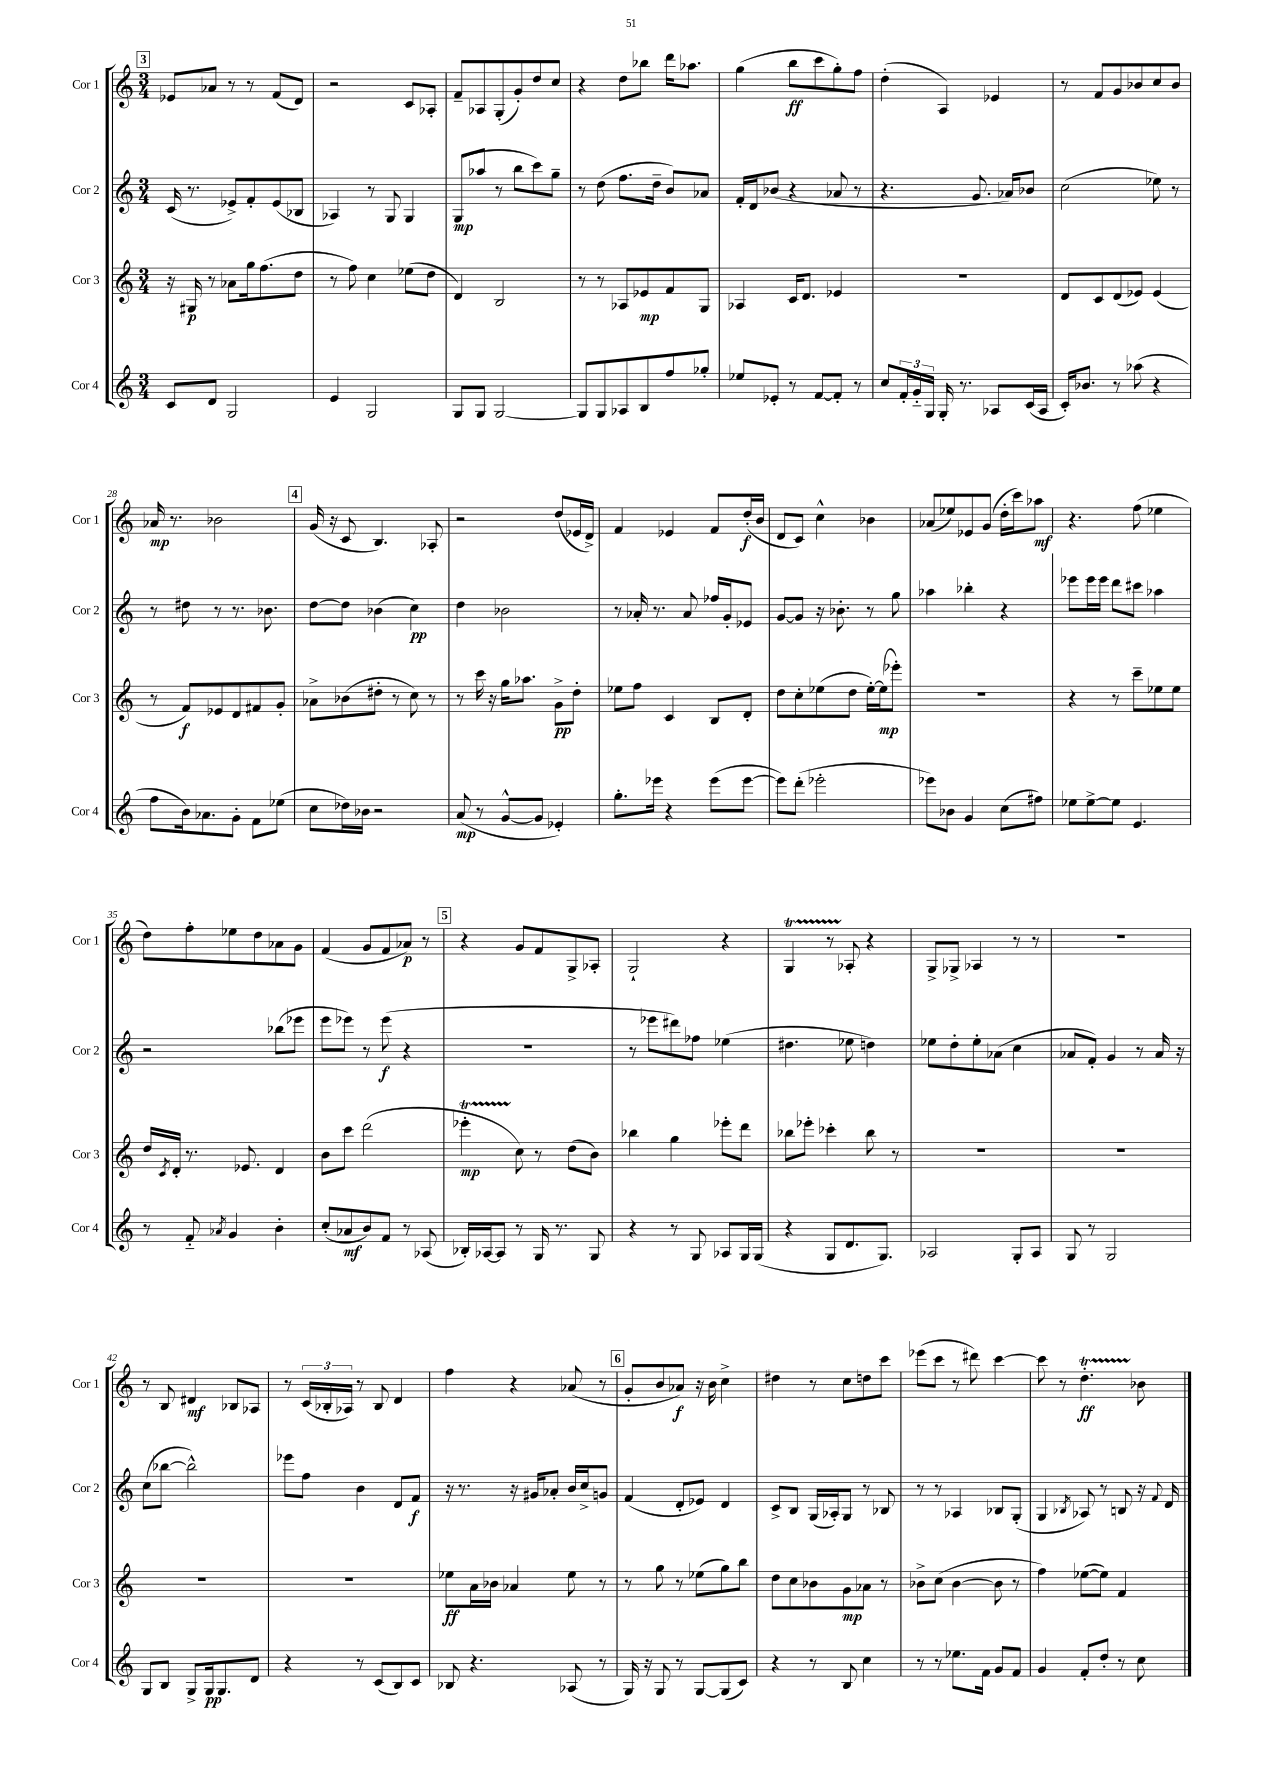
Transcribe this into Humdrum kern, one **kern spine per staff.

**kern	**kern	**kern	**kern
*staff4	*staff3	*staff2	*staff1
*clefG2	*clefG2	*clefG2	*clefG2
*k[]	*k[]	*k[]	*k[]
*M3/4	*M3/4	*M3/4	*M3/4
8c/L	16r	(16c/	8e-/L
.	16G#/	8.r	.
8d/J	8r	.	8a-/J
2G/	8a-\L	8e-^/L)	8r
.	16gg\k	8f'/	8r
.	(8.ff\	.	.
.	.	(8e-/	(8f/L
.	8dd\J	8B-/J	8d/J)
=	=	=	=
4e/	8r	4A-/)	2r
.	8ff\)	.	.
2G/	4cc\	8r	.
.	.	8G/	.
.	(8ee-\L	4G/	8c/L
.	8dd\J	.	8A-'/J
=	=	=	=
8G/L	4d/)	(8G/L	8f~/L
8G/J	.	8aa-/J	8A-/
[2G/	2B/	8r	(8G'/
.	.	8bb\L	8g'/)
.	.	8ccc\)	8dd/
.	.	8gg~\J	8cc/J
=	=	=	=
8G/]L	8r	8r	4r
8G/	8r	(8dd\	.
8A-/	8A-/L	8.ff\L	8dd\L
8B/	8e-/	.	8bb-\J
.	.	16dd~\Jk	.
8ff/	8f/	8b/L)	16ddd\LK
.	.	.	8.aa-\J
8gg-'/J	8G/J	8a-/J	.
=	=	=	=
8ee-/L	4A-/	16f'/LL	(4gg\
.	.	16d/J	.
8e-'/J	.	(8b-/J	.
8r	16c/LK	4r	8bb\L
.	8.d/J	.	.
[8f/L	.	.	8ccc\
8f'/]J	4e-/	8a-/	8gg'\)
8r	.	8r	8ff\J
=	=	=	=
8cc/L	2.r	4.r	(4dd'\
24f'/L	.	.	.
24g'~/	.	.	.
24G/JJ	.	.	.
16G'/	.	.	4A/)
8.r	.	.	.
.	.	8.g/	.
8A-/L	.	.	4e-/
.	.	16a-/LK)	.
(16c/L	.	8b-/J	.
16A-/JJ	.	.	.
=	=	=	=
16c'/LK)	8d/L	(2cc\	8r
8.b-/J	.	.	.
.	8c/	.	8f/L
8r	(8d/	.	8g/
(8aa-\	8e-/J)	.	8b-/
4r	(4e-/	8ee-\)	8cc/
.	.	8r	8b-/J
=	=	=	=
8ff\L	8r	8r	16a-/
.	.	.	8.r
16b\k)	8f/L)	8dd#\	.
8.a-\	.	.	.
.	8e-/	8r	2b-\
8g'\J	8d/	8.r	.
8f\L	8f#/	.	.
.	.	8.b-\	.
(8ee-\J	8g'/J	.	.
=	=	=	=
8cc\L	8a-^\L	[8dd\L	(16g/
.	.	.	16r
16dd-\L)	(8b-\	8dd\]J	8c/
16b-\JJ	.	.	.
2r	8dd#'\J	(4b-\	4.B/)
.	8r	.	.
.	8cc\)	4cc\)	.
.	8r	.	8A-'/
=	=	=	=
(8a/	8r	4dd\	2r
8r	16ccc\	.	.
.	16r	.	.
[8g^^/L	16gg\LK	2b-\	.
.	8.aa-\J	.	.
8g/]J	.	.	.
4e-'/)	8g^\L	.	(8dd/L
.	8dd'\J	.	16e-/L
.	.	.	16d^/JJ)
=	=	=	=
8.gg'\L	8ee-\L	8r	4f/
.	8ff\J	16a-'/	.
16eee-\Jk	.	8.r	.
4r	4c/	.	4e-/
.	.	8a-/	.
(8eee-\L	8B/L	16ff-/LL	8f/L
.	.	16g'/J	.
[8eee-\J	8d'/J	8e-/J	(16dd'/L
.	.	.	16b/JJ
=	=	=	=
8eee-\]L)	8dd\L	[8g/L	8d/L
(8ddd'\J	8cc'\	8g/]J	8c/J)
2eee-'\	(8ee-\	16r	4cc^^\
.	.	8.b-'\	.
.	8dd\J	.	.
.	[16ee-'\LL)	8r	4b-\
.	(16ee-\]J	.	.
.	8eee-'\J)	8gg\	.
=	=	=	=
8eee-\L)	2.r	4aa-\	(8a-/L
8b-\J	.	.	8ee-/)
4g/	.	4bb-'\	8e-/
.	.	.	(8g/J
(8cc\L	.	4r	16dd'\LL
.	.	.	16ccc\J)
8ff#\J)	.	.	8aa-\J
=	=	=	=
8ee-\L	4r	8eee-\L	4.r
[8ee-^\	.	16eee-\L	.
.	.	16eee-\JJ	.
8ee-\]J	8r	8ddd\L	.
4.e/	8ccc~\L	8ccc#\J	(8ff\
.	8ee-\	4aa-\	4ee-\
.	8ee-\J	.	.
=	=	=	=
8r	16dd/LL	2r	8dd\L)
.	8qc/	.	.
.	16d'/JJ	.	.
8f'~/	8.r	.	8ff'\
8qa-/	.	.	.
4g/	.	.	8ee-\
.	8.e-/	.	.
.	.	.	8dd\
4b'\	4d/	(8bb-\L	8a-\
.	.	8eee-\J	8g\J
=	=	=	=
(8cc'/L	8b\L	8eee\L	(4f/
8a-/	8ccc\J	8eee-\J)	.
8b/)	(2ddd\	8r	8g/L
8f/J	.	(8eee-\	8f/
8r	.	4r	8a-/J)
(8A-/	.	.	8r
=	=	=	=
16B-'/LL)	4eee-'\	2.r	4r
[16A-/J	.	.	.
8A-/]J	.	.	.
8r	8cc\)	.	8g/L
16G/	8r	.	8f/
8.r	.	.	.
.	(8dd\L	.	8G^/
8G/	8b\J)	.	8A-'/J
=	=	=	=
4r	4bb-\	8r	2G`/
.	.	8eee-\L	.
8r	4gg\	8ddd#\)	.
8G/	.	8ff-\J	.
8A-/L	8eee-'\L	(4ee-\	4r
16G/L	8ddd\J	.	.
(16G/JJ	.	.	.
=	=	=	=
4r	8bb-\L	4.dd#\	4G/
.	8eee-'\J	.	.
8G/L	4ccc-'\	.	8r
8.d/	.	8ee-\	8A-'/
.	8bb-\	4dd\)	4r
8.G/J)	.	.	.
.	8r	.	.
=	=	=	=
2A-/	2.r	8ee-\L	8G^/L
.	.	8dd'\	8G-^/J
.	.	8ee-'\	4A-/
.	.	(8a-\J	.
8G'/L	.	4cc\	8r
8A-/J	.	.	8r
=	=	=	=
8G/	2.r	8a-/L	2.r
8r	.	8f'/J)	.
2G/	.	4g/	.
.	.	8r	.
.	.	16a-/	.
.	.	16r	.
=	=	=	=
8G/L	2.r	(8cc\L	8r
8B/J	.	[8bb-\J	8B/
8G^/L	.	2bb-^^\])	4d#/
16G/k	.	.	.
8.G/	.	.	.
.	.	.	8B-/L
8d/J	.	.	8A-/J
=	=	=	=
4r	2.r	8eee-\L	8r
.	.	8ff\J	(24c/LL
.	.	.	24B-'/
.	.	.	24A-/JJ)
8r	.	4b\	8r
(8c/L	.	.	8B-/
8B/)	.	8d/L	4d/
8c/J	.	8f/J	.
=	=	=	=
8B-/	8ee-\L	16r	4ff\
.	.	8.r	.
4.r	16a\L	.	.
.	16b-\JJ	.	.
.	4a-/	16r	4r
.	.	16g#/LK	.
.	.	8a-'/J	.
(8A-/	8ee-\	16b/LL	(8a-/
.	.	16cc^/J	.
8r	8r	8g/J	8r
=	=	=	=
16G/)	8r	(4f/	8g'/L
16r	.	.	.
8G/	8gg\	.	8b/
8r	8r	8d'/L	8a-/J)
[8G/L	(8ee-\L	8e-/J)	16r
.	.	.	16b\
(8G/]	8gg\)	4d/	4cc^\
8c/J)	8bb\J	.	.
=	=	=	=
4r	8dd\L	8c^/L	4dd#\
.	8cc\	8B/J	.
8r	8b-\	(16G/LL	8r
.	.	16A-'/J)	.
8B/	8g\	8G/J	8cc\L
4cc\	8a-\J	8r	8dd\
.	8r	8B-/	8ccc\J
=	=	=	=
8r	8b-^\L	8r	(8eee-\L
8r	(8cc\J	8r	8ccc\J
8.ee-\L	[4b-\	4A-/	8r
.	.	.	8ddd#\)
16f\Jk	.	.	.
8g/L	8b-\]	8B-/L	[4ccc\
8f/J	8r	(8G'/J	.
=	=	=	=
4g/	4ff\)	4G/	8ccc\]
.	.	.	8r
.	.	8qB-/	.
8f'/L	([8ee-\L	8A-/)	4.dd'\
8dd'/J	8ee-\]J)	8r	.
8r	4f/	8B/	.
8cc\	.	16r	8b-\
.	.	8qqf/	.
.	.	16d/	.
==	==	==	==
*-	*-	*-	*-
